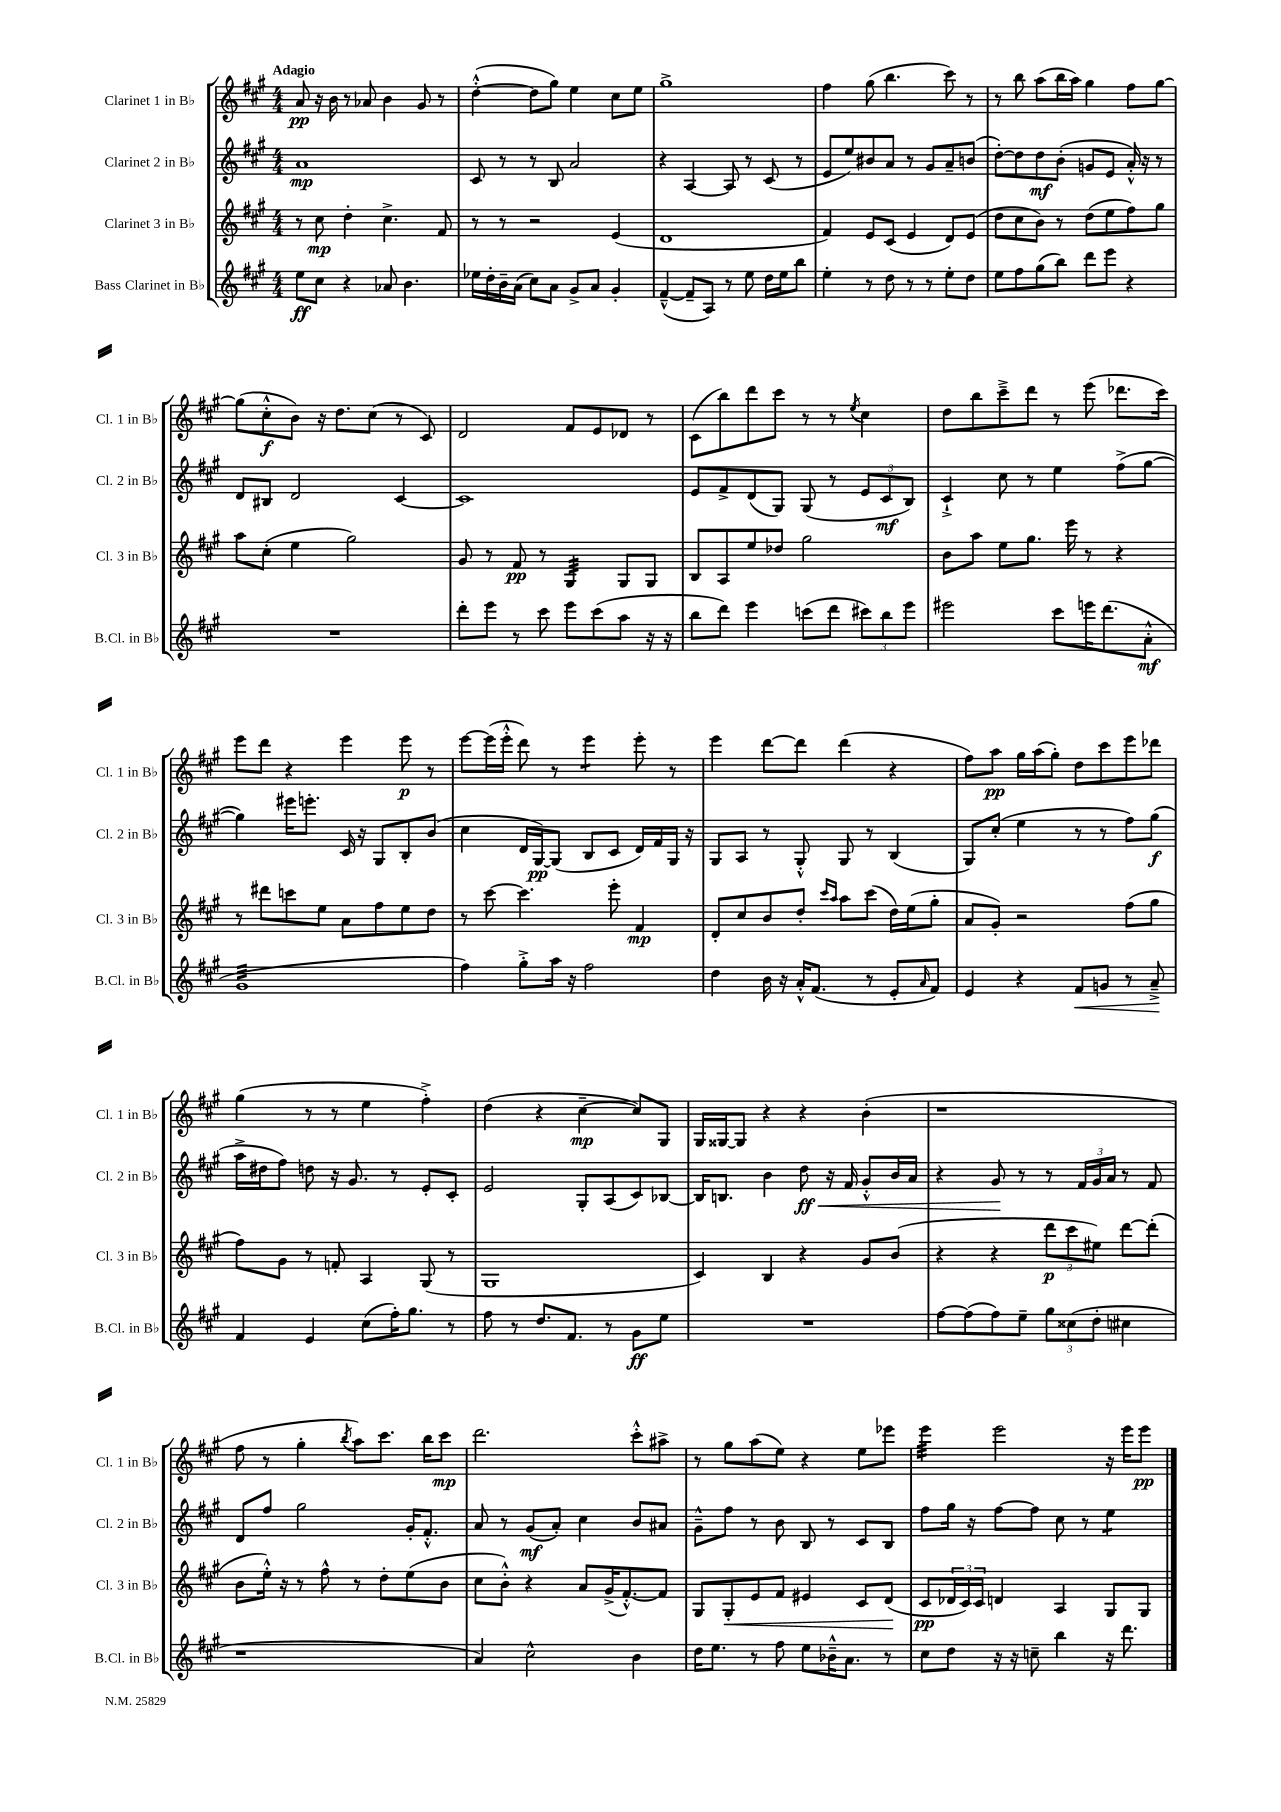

**kern	**dynam	**kern	**dynam	**kern	**dynam	**kern	**dynam
*part4	*part4	*part3	*part3	*part2	*part2	*part1	*part1
*staff4	*staff4	*staff3	*staff3	*staff2	*staff2	*staff1	*staff1
*I"Bass Clarinet in B♭	*	*I"Clarinet 3 in B♭	*	*I"Clarinet 2 in B♭	*	*I"Clarinet 1 in B♭	*
*I'B.Cl. in B♭	*	*I'Cl. 3 in B♭	*	*I'Cl. 2 in B♭	*	*I'Cl. 1 in B♭	*
*clefG2	*	*clefG2	*	*clefG2	*	*clefG2	*
*k[f#c#g#]	*	*k[f#c#g#]	*	*k[f#c#g#]	*	*k[f#c#g#]	*
*M4/4	*	*M4/4	*	*M4/4	*	*M4/4	*
=1	=1	=1	=1	=1	=1	=1	=1
!	!	!	!	!	!	!LO:TX:a:B:t=Adagio	!
8ee\L	ff	8r	.	1a	mp	8a/	pp
8cc#\J	.	8cc#\	mp	.	.	16r	.
.	.	.	.	.	.	16b\	.
4r	.	4dd'\	.	.	.	8r	.
.	.	.	.	.	.	8a-X/	.
8a-X/	.	4.cc#^\	.	.	.	4b\	.
4.b\	.	.	.	.	.	.	.
.	.	.	.	.	.	8g#/	.
.	.	8f#/	.	.	.	8r	.
=2	=2	=2	=2	=2	=2	=2	=2
16ee-X\LL	.	8r	.	8c#/	.	([4dd'^^\	.
16dd'\	.	.	.	.	.	.	.
16b~\	.	8r	.	8r	.	.	.
(16a\JJ	.	.	.	.	.	.	.
8cc#\L)	.	2r	.	8r	.	8dd\L]	.
8a\J	.	.	.	8B/	.	8gg#\J)	.
8g#^/L	.	.	.	2a/	.	4ee\	.
8a/J	.	.	.	.	.	.	.
4g#'/	.	(4e/	.	.	.	8cc#\L	.
.	.	.	.	.	.	8ee\J	.
=3	=3	=3	=3	=3	=3	=3	=3
([4f#~^^/	.	1d	.	4r	.	1gg#^	.
8f#~/L]	.	.	.	[4A/	.	.	.
8A/J)	.	.	.	.	.	.	.
8r	.	.	.	8A/]	.	.	.
8ee\	.	.	.	8r	.	.	.
16dd\LL	.	.	.	(8c#/	.	.	.
16ee\J	.	.	.	.	.	.	.
8bb\J	.	.	.	8r	.	.	.
=4	=4	=4	=4	=4	=4	=4	=4
4ee'\	.	4f#/)	.	8e/L	.	4ff#\	.
.	.	.	.	8ee/)	.	.	.
8r	.	8e/L	.	8b#X/	.	(8gg#\	.
8dd\	.	(8c#/J	.	8a/J	.	4.bb\	.
8r	.	4e/	.	8r	.	.	.
8r	.	.	.	8g#/L	.	.	.
8ee'\L	.	8d/L)	.	8a~/	.	8ccc#\)	.
8dd\J	.	(8e/J	.	(8bn/J	.	8r	.
=5	=5	=5	=5	=5	=5	=5	=5
8ee\L	.	8dd\L	.	[8dd'\L)	.	8r	.
8ff#\	.	8cc#\	.	8dd\]	.	8bb\	.
(8gg#\	.	8b\J)	.	8dd\	mf	(8aa\L	.
8bb\J)	.	8r	.	(8b'\J	.	16bb\L	.
.	.	.	.	.	.	16aa\JJ)	.
8ddd\L	.	(8dd\L	.	8gn/L	.	4gg#\	.
8eee\J	.	8ee\	.	8e/J	.	.	.
4r	.	8ff#\)	.	16a'^^/)	.	8ff#\L	.
.	.	.	.	16r	.	.	.
.	.	8gg#\J	.	8r	.	[8gg#\J	.
!!LO:LB:g=z
=6	=6	=6	=6	=6	=6	=6	=6
1r	.	8aa\L	.	8d/L	.	(8gg#\L]	.
.	.	(8cc#'\J	.	8B#X/J	.	8cc#'^^\	f
.	.	4ee\	.	2d/	.	8b\J)	.
.	.	.	.	.	.	16r	.
.	.	.	.	.	.	8.dd\L	.
.	.	2gg#\)	.	.	.	.	.
.	.	.	.	.	.	(8cc#\J	.
.	.	.	.	[4c#/	.	8r	.
.	.	.	.	.	.	8c#/)	.
=7	=7	=7	=7	=7	=7	=7	=7
8ddd'\L	.	8g#/	.	1c#]	.	2d/	.
8eee\J	.	8r	.	.	.	.	.
8r	.	8f#/	pp	.	.	.	.
8ccc#\	.	8r	.	.	.	.	.
*	*	*tremolo	*	*	*	*	*
8eee\L	.	32G#/LLL	.	.	.	8f#/L	.
.	.	32G#/	.	.	.	.	.
.	.	32G#/	.	.	.	.	.
.	.	32G#/	.	.	.	.	.
(8ccc#\	.	32G#/	.	.	.	8e/	.
.	.	32G#/	.	.	.	.	.
.	.	32G#/	.	.	.	.	.
.	.	32G#/JJJ	.	.	.	.	.
*	*	*Xtremolo	*	*	*	*	*
8aa\J	.	8G#/L	.	.	.	8d-X/J	.
16r	.	8G#/J	.	.	.	8r	.
16r	.	.	.	.	.	.	.
=8	=8	=8	=8	=8	=8	=8	=8
8bb\L	.	8B/L	.	8e/L	.	(8c#\L	.
8ddd\J)	.	8A/	.	8f#^/	.	8bb\)	.
4eee\	.	8ee/	.	(8d/	.	8ddd\	.
.	.	8dd-X/J	.	8G#/J)	.	8ccc#\J	.
(8cccn\L	.	2gg#\	.	(8G#/	.	8r	.
8ddd\J	.	.	.	8r	.	8r	.
.	.	.	.	.	.	8qee/	.
12ccc#X\L)	.	.	.	12e/L	.	4cc#\	.
12bb\	.	.	.	12c#/	mf	.	.
12eee\J	.	.	.	12B/J)	.	.	.
=9	=9	=9	=9	=9	=9	=9	=9
2eee#X\	.	8b\L	.	4c#`^/	.	8dd\L	.
.	.	8aa\J	.	.	.	8bb\	.
.	.	8ee\L	.	8cc#\	.	8ccc#~^\	.
.	.	8.gg#\J	.	8r	.	8ddd\J	.
8ccc#\L	.	.	.	4ee\	.	8r	.
.	.	16eee\	.	.	.	.	.
16eeen\K	.	8r	.	.	.	(8eee\	.
(8.ddd\	.	.	.	.	.	.	.
.	.	4r	.	(8ff#^\L	.	8.ddd-X\L	.
8a'^^\J	mf	.	.	[8gg#\J	.	.	.
.	.	.	.	.	.	16ccc#\Jk)	.
!!LO:LB:g=z
=10	=10	=10	=10	=10	=10	=10	=10
*tremolo	*	*	*	*	*	*	*
32g#LLL	.	8r	.	4gg#\])	.	8eee\L	.
32g#	.	.	.	.	.	.	.
32g#	.	.	.	.	.	.	.
32g#	.	.	.	.	.	.	.
32g#	.	8ddd#X\L	.	.	.	8ddd\J	.
32g#	.	.	.	.	.	.	.
32g#	.	.	.	.	.	.	.
32g#	.	.	.	.	.	.	.
32g#	.	8cccn\	.	16eee#X\KL	.	4r	.
32g#	.	.	.	.	.	.	.
32g#	.	.	.	8.eeen'\J	.	.	.
32g#	.	.	.	.	.	.	.
32g#	.	8ee\J	.	.	.	.	.
32g#	.	.	.	.	.	.	.
32g#	.	.	.	.	.	.	.
32g#	.	.	.	.	.	.	.
32g#	.	8a\L	.	16c#/	.	4eee\	.
32g#	.	.	.	.	.	.	.
32g#	.	.	.	16r	.	.	.
32g#	.	.	.	.	.	.	.
32g#	.	8ff#\	.	8G#/L	.	.	.
32g#	.	.	.	.	.	.	.
32g#	.	.	.	.	.	.	.
32g#	.	.	.	.	.	.	.
32g#	.	8ee\	.	8B'/	.	8eee\	p
32g#	.	.	.	.	.	.	.
32g#	.	.	.	.	.	.	.
32g#	.	.	.	.	.	.	.
32g#	.	8dd\J	.	(8b/J	.	8r	.
32g#	.	.	.	.	.	.	.
32g#	.	.	.	.	.	.	.
32g#JJJ	.	.	.	.	.	.	.
*Xtremolo	*	*	*	*	*	*	*
=11	=11	=11	=11	=11	=11	=11	=11
4ff#\)	.	8r	.	4cc#\	.	[8eee\L	.
.	.	[8ccc#\	.	.	.	(16eee\L]	.
.	.	.	.	.	.	16eee'^^\JJ	.
8gg#'^\L	.	4.ccc#\]	.	16d/LL	.	8ddd\)	.
.	.	.	.	[16G#/J)	pp	.	.
16aa\Jk	.	.	.	(8G#/J]	.	8r	.
16r	.	.	.	.	.	.	.
*	*	*	*	*	*	*tremolo	*
2ff#\	.	.	.	8B/L	.	8eee\L	.
.	.	8eee'\	.	8c#/J	.	8eee\J	.
*	*	*	*	*	*	*Xtremolo	*
.	.	4f#/	mp	16d/LL)	.	8eee'\	.
.	.	.	.	16f#/	.	.	.
.	.	.	.	16G#/JJ	.	8r	.
.	.	.	.	16r	.	.	.
=12	=12	=12	=12	=12	=12	=12	=12
4dd\	.	8d'/L	.	8G#/L	.	4eee\	.
.	.	8cc#/	.	8A/J	.	.	.
16b\	.	8b/	.	8r	.	[8ddd\L	.
16r	.	.	.	.	.	.	.
16a'^^/KL	.	8dd'/J	.	8G#'^^/	.	8ddd\J]	.
(8.f#/J	.	.	.	.	.	.	.
.	.	16qqccc#/LL	.	.	.	.	.
.	.	16qqaa/JJ	.	.	.	.	.
.	.	8aa\L	.	8G#/	.	(4ddd\	.
8r	.	(8ccc#\J	.	8r	.	.	.
8e'/L	.	16dd\LL)	.	(4B/	.	4r	.
.	.	(16ee\J	.	.	.	.	.
16qqa/	.	.	.	.	.	.	.
8f#/J)	.	8gg#'\J	.	.	.	.	.
=13	=13	=13	=13	=13	=13	=13	=13
4e/	.	8a/L	.	8G#/L)	.	8ff#\L)	.
.	.	8g#'/J)	.	(8cc#'/J	.	8aa\J	pp
4r	.	2r	.	4ee\	.	16gg#\LL	.
.	.	.	.	.	.	(16aa\J	.
.	.	.	.	.	.	8gg#'\J)	.
!	!LO:HP:b	!	!	!	!	!	!
8f#/L	<	.	.	8r	.	8dd\L	.
8gn/J	.	.	.	8r	.	8ccc#\	.
8r	.	(8ff#\L	.	8ff#\L)	.	8eee\	.
8a~^/	.	8gg#\J	.	(8gg#\J	f	8ddd-X\J	.
.	[	.	.	.	.	.	.
!!LO:LB:g=z
=14	=14	=14	=14	=14	=14	=14	=14
4f#/	.	8ff#\L)	.	16aa^\LL	.	(4gg#\	.
.	.	.	.	16dd#X\J	.	.	.
.	.	8g#\J	.	8ff#\J)	.	.	.
4e/	.	8r	.	8ddn\	.	8r	.
.	.	8fn'/	.	16r	.	8r	.
.	.	.	.	8.g#/	.	.	.
(8cc#\L	.	4A/	.	.	.	4ee\	.
16ff#'\K)	.	.	.	8r	.	.	.
8.gg#\J	.	.	.	.	.	.	.
.	.	(8G#/	.	8e'/L	.	4ff#'^\)	.
8r	.	8r	.	8c#'/J	.	.	.
=15	=15	=15	=15	=15	=15	=15	=15
8ff#\	.	1G#	.	2e/	.	(4dd\	.
8r	.	.	.	.	.	.	.
8.dd/L	.	.	.	.	.	4r	.
8.f#/J	.	.	.	.	.	.	.
.	.	.	.	8G#'/L	.	[4cc#~\	mp
8r	.	.	.	(8A/	.	.	.
8g#\L	ff	.	.	8c#/)	.	8cc#/L])	.
8ee\J	.	.	.	[8B-X/J	.	8G#/J	.
=16	=16	=16	=16	=16	=16	=16	=16
1r	.	4c#/)	.	16B-/KL]	.	16G#/LL	.
.	.	.	.	8.Bn/J	.	[16G##X/J	.
.	.	.	.	.	.	8G##/J]	.
.	.	4B/	.	4b\	.	4r	.
!	!	!	!	!	!LO:HP:b	!	!
.	.	4r	.	8dd\	< ff	4r	.
.	.	.	.	16r	.	.	.
.	.	.	.	16f#/	.	.	.
.	.	8g#/L	.	8g#'^^/L	.	(4b'\	.
.	.	(8b/J	.	16b/L	.	.	.
.	.	.	.	16a/JJ	.	.	.
=17	=17	=17	=17	=17	=17	=17	=17
[8ff#\L	.	4r	.	4r	.	1r	.
(8ff#\]	.	.	.	.	.	.	.
8ff#\)	.	4r	.	8g#/	.	.	.
8ee~\J	.	.	.	8r	[	.	.
12gg#\L	.	12ddd\L	p	8r	.	.	.
(12cc##X\	.	12ccc#\	.	.	.	.	.
.	.	.	.	24f#/LL	.	.	.
12dd'\J	.	12ee#X\J)	.	24g#/	.	.	.
.	.	.	.	24a/JJ	.	.	.
4cc#X\	.	[8ddd\L	.	8r	.	.	.
.	.	(8ddd'\J]	.	8f#/	.	.	.
!!LO:LB:g=z
=18	=18	=18	=18	=18	=18	=18	=18
1r	.	8b\L	.	8d/L	.	8ff#\	.
.	.	16ee'^^\Jk)	.	8ff#/J	.	8r	.
.	.	16r	.	.	.	.	.
.	.	8r	.	2gg#\	.	4gg#'\	.
.	.	8ff#^^\	.	.	.	.	.
.	.	.	.	.	.	8qbb/	.
.	.	8r	.	.	.	8aa\L)	.
.	.	8dd'\L	.	.	.	8.ccc#\J	.
.	.	(8ee\	.	16g#'/KL	.	.	.
.	.	.	.	8.f#'^^/J	.	16bb\KL	.
.	.	8b\J	.	.	.	8ccc#\J	mp
=19	=19	=19	=19	=19	=19	=19	=19
4a/)	.	8cc#\L	.	8a/	.	2.ddd\	.
.	.	8b'^^\J)	.	8r	.	.	.
2cc#^^\	.	4r	.	(8g#/L	mf	.	.
.	.	.	.	8a'/J)	.	.	.
.	.	8a/L	.	4cc#\	.	.	.
.	.	(16g#^/K	.	.	.	.	.
.	.	[8.f#'^^/)	.	.	.	.	.
4b\	.	.	.	8b/L	.	8ccc#'^^\L	.
.	.	8f#/J]	.	8a#X/J	.	8aa#X^\J	.
=20	=20	=20	=20	=20	=20	=20	=20
16dd\KL	.	8G#/L	.	8g#~^^\L	.	8r	.
8.ee\J	.	.	.	.	.	.	.
!	!	!	!LO:HP:b	!	!	!	!
.	.	8G#'/	<	8ff#\J	.	8gg#\L	.
8r	.	8e/	.	8r	.	(8aa\	.
8ff#\	.	8f#/J	.	8b\	.	8ee\J)	.
8ee\L	.	4e#X/	.	8B/	.	4r	.
16b-X~^^\K	.	.	.	8r	.	.	.
8.a\J	.	.	.	.	.	.	.
.	.	8c#/L	.	8c#/L	.	8ee\L	.
8r	.	(8d/J	.	8B/J	.	8eee-X\J	.
.	.	.	[	.	.	.	.
=21	=21	=21	=21	=21	=21	=21	=21
*	*	*	*	*	*	*tremolo	*
8cc#\L	.	8c#/L	pp	8ff#\L	.	32eee\LLL	.
.	.	.	.	.	.	32eee\	.
.	.	.	.	.	.	32eee\	.
.	.	.	.	.	.	32eee\	.
8dd\J	.	24d-X/L	.	16gg#\Jk	.	32eee\	.
.	.	.	.	.	.	32eee\	.
.	.	24c#/)	.	.	.	.	.
.	.	.	.	16r	.	32eee\	.
.	.	24c#/JJ	.	.	.	.	.
.	.	.	.	.	.	32eee\JJJ	.
*	*	*	*	*	*	*Xtremolo	*
16r	.	4dn/	.	[8ff#\L	.	2eee\	.
16r	.	.	.	.	.	.	.
8ccn~\	.	.	.	8ff#\J]	.	.	.
4bb\	.	4A/	.	8cc#\	.	.	.
.	.	.	.	8r	.	.	.
*	*	*	*	*tremolo	*	*	*
16r	.	8G#/L	.	8ee\L	.	16r	.
8.ddd\	.	.	.	.	.	16eee\KL	.
.	.	8G#/J	.	8ee\J	.	8eee\J	pp
*	*	*	*	*Xtremolo	*	*	*
==	==	==	==	==	==	==	==
*-	*-	*-	*-	*-	*-	*-	*-
